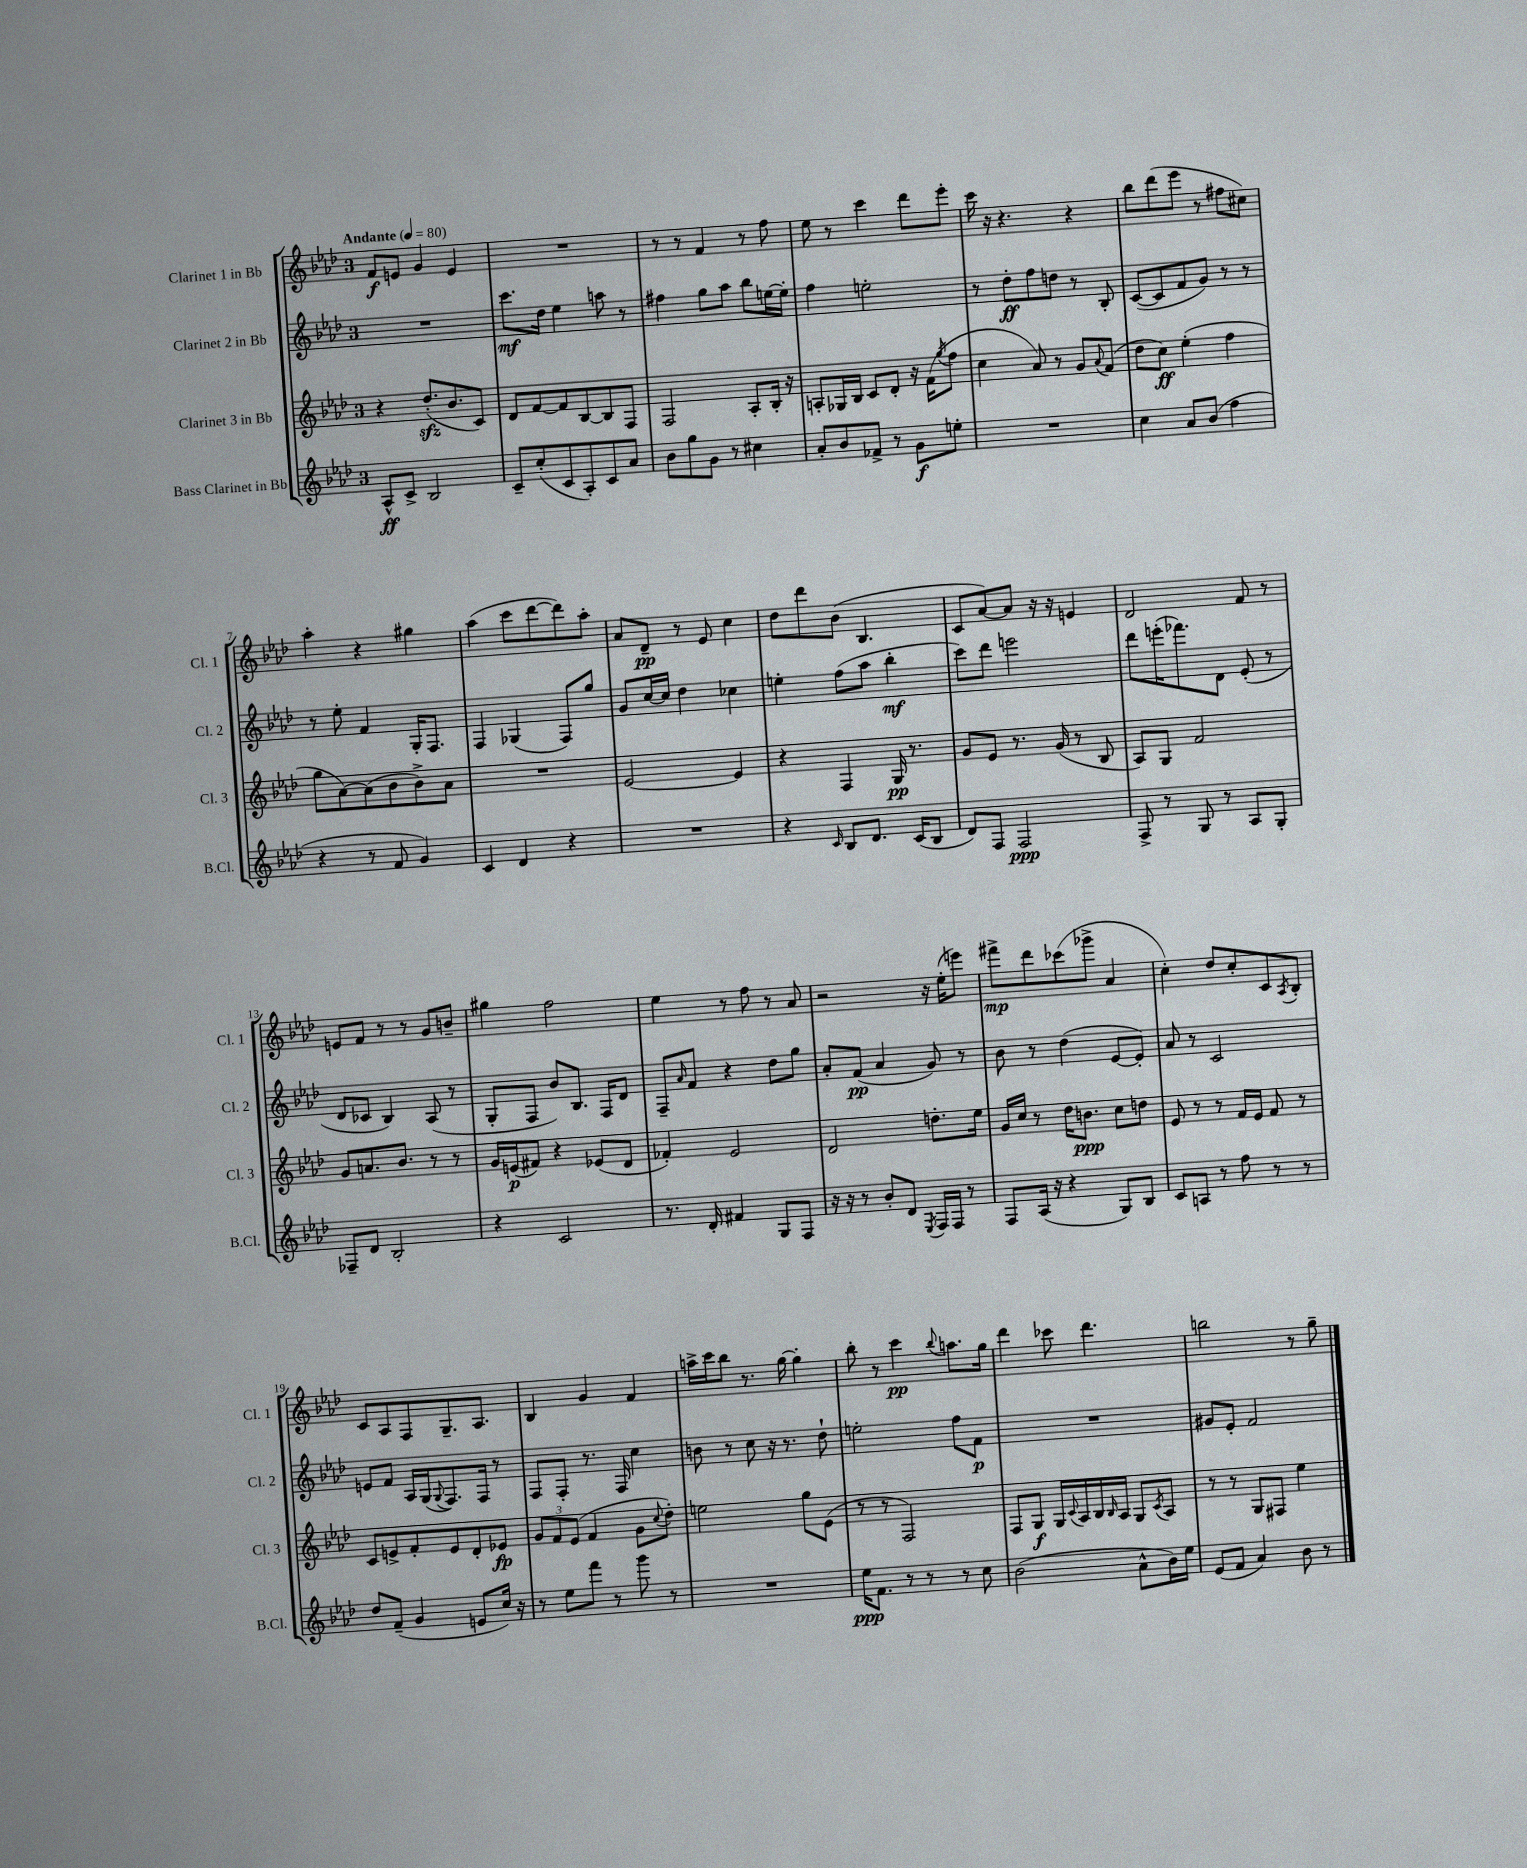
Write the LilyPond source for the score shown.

<<
\new StaffGroup <<
\new Staff = "s0" \with { instrumentName = "Clarinet 1 in Bb" shortInstrumentName = "Cl. 1" } {
    \clef treble \key aes \major \once \override Staff.TimeSignature.style = #'single-digit \time 3/4 \tempo "Andante" 4 = 80
    f'8\f e'8 g'4 e'4 |
    R2. |
    r8 r8 f'4 r8 f''8 |
    ees''8 r8 c'''4 des'''8 ees'''8-. |
    c'''16 r16 r4. r4 |
    bes''8 des'''8( ees'''8 r8 fis''8 cis''8) |
    aes''4-. r4 gis''4 |
    aes''4( c'''8 des'''8~ des'''8) aes''8-. |
    aes'8 des'8--\pp r8 ees'8 c''4 |
    des''8 des'''8 bes'8( bes4. |
    c'8 aes'8~) aes'8 r16 r16 e'4 |
    des'2 f'8 r8 |
    e'8 f'8 r8 r8 g'8 b'8-- |
    gis''4 f''2 |
    ees''4 r8 f''8 r8 aes'8 |
    r2 r16 ees''16-.( e'''8) |
    fis'''8->\mp des'''8 ces'''8( ges'''8-> aes'4 |
    c''4-.) des''8 c''8-. c'8 \acciaccatura { aes8 } bes8-. |
    c'8 aes8 f8 g8.-- aes8. |
    bes4 g'4 f'4 |
    a''16-> c'''16 bes''8 r8. g''16~ g''4-. |
    bes''8-. r8 c'''4\pp \appoggiatura { bes''8 } a''8. g''16 |
    des'''4 ces'''8 des'''4. |
    b''2 r8 g''8-- \bar "|." |
}
\new Staff = "s1" \with { instrumentName = "Clarinet 2 in Bb" shortInstrumentName = "Cl. 2" } {
    \clef treble \key aes \major \once \override Staff.TimeSignature.style = #'single-digit \time 3/4
    R2. |
    c'''8.\mf des''16 ees''4 a''8 r8 |
    fis''4 g''8 aes''8 bes''8 e''16~ e''16-. |
    f''4 e''2-. |
    r8 des''8-.\ff f''8 d''8 r8 bes8-. |
    c'8~( c'8 f'8 g'8) r8 r8 |
    r8 ees''8-. f'4 g16-. f8. |
    f4 ges4( f8) g''8 |
    g'8 c''16~ c''16 des''4 ces''4 |
    e''4-. f''8( aes''8 bes''4-.\mf |
    c'''8) des'''8 e'''2 |
    des'''8 e'''16-.( fes'''8.) des'8 ees'8-.( r8 |
    des'8 ces'8 bes4) aes8( r8 |
    g8-. f8 bes'8) bes8. f16 des'8 |
    f8-- \grace { aes'16 } f'8 r4 des''8 g''8 |
    aes'8-. f'8\pp( aes'4 g'8) r8 |
    bes'8 r8 des''4( ees'8~ ees'8-.) |
    aes'8 r8 c'2 |
    e'8 f'8 aes16 g16( \appoggiatura { g8 } f8.) f16 r8 |
    f8 f8-. r8. f16 c''4 |
    b'8 r8 c''8 r16 r8. des''8-! |
    e''2-. f''8 f'8\p |
    R2. |
    gis'8 ees'8-. f'2 \bar "|." |
}
\new Staff = "s2" \with { instrumentName = "Clarinet 3 in Bb" shortInstrumentName = "Cl. 3" } {
    \clef treble \key aes \major \once \override Staff.TimeSignature.style = #'single-digit \time 3/4
    r4 des''8.-.\sfz( bes'8. c'8) |
    des'8 f'8~ f'8 bes8~ bes8 f8 |
    f2 aes8-. bes16-. r16 |
    a8-. ges16 bes16 c'8 des'8-. r16 f'16( \acciaccatura { g''8 } f''8 |
    c''4 aes'8) r8 g'8 \appoggiatura { aes'8 } f'8( |
    des''8 c''8\ff) ees''4-.( f''4 |
    g''8 aes'8~) aes'8( bes'8 bes'8->) aes'8 |
    R2. |
    ees'2~ ees'4 |
    r4 f4 g16\pp r8. |
    g'8 ees'8 r8. g'16( r8 bes8 |
    aes8) g8 f'2 |
    g'8 a'8. bes'8. r8 r8 |
    g'16 e'16\p( fis'8) r4 ees'8( des'8 |
    fes'4-.) ees'2 |
    des'2 d''8.-. ees''16 |
    g'16 c''16 r8 des''16 b'8.\ppp c''8 d''8 |
    ees'8 r8 r8 f'16 ees'16 f'8 r8 |
    c'8 e'8-> f'8-. e'8 des'8-. ees'8\fp |
    \tuplet 3/2 { g'8 f'8 ees'8( } f'4 g'8 \appoggiatura { c''8 } des''8-.) |
    e''2 g''8 ees'8( |
    r8 r8 f2) |
    f8 g8\f g16 \appoggiatura { c'8 } aes16 bes16 \grace { bes16 } aes16 g8 \acciaccatura { c'8 } aes8 |
    r8 r8 g8 fis8 ees''4 \bar "|." |
}
\new Staff = "s3" \with { instrumentName = "Bass Clarinet in Bb" shortInstrumentName = "B.Cl." } {
    \clef treble \key aes \major \once \override Staff.TimeSignature.style = #'single-digit \time 3/4
    aes8-^\ff c'8-> bes2 |
    c'8-- c''8-.( c'8 aes8-.) c'8 aes'8 |
    bes'8 g''8 g'8 r8 cis''4 |
    aes'8-. bes'8 fes'8-> r8 g'8\f e''8-. |
    R2. |
    c''4 aes'8 bes'8( f''4 |
    r4 r8 f'8 g'4) |
    c'4 des'4 r4 |
    R2. |
    r4 \grace { c'16 } bes8 des'8. c'16( bes8 |
    des'8) f8 f2\ppp |
    f8-> r8 g8 r8 aes8 g8-. |
    fes8-- des'8 bes2-. |
    r4 c'2 |
    r8. des'16-. fis'4 g8 f8 |
    r16 r16 r8 bes'8-. des'8 \acciaccatura { ees8 } f16 f16 r8 |
    f8 aes16( r16 r4 g8) bes8 |
    c'8 a8 r8 f''8 r8 r8 |
    des''8 f'8--( g'4 e'8 c''16) r16 |
    r8 ees''8 f'''8 r8 g'''8 r8 |
    R2. |
    ees''16\ppp f'8. r8 r8 r8 c''8 |
    bes'2( aes'8-^ bes'16) ees''16 |
    ees'8( f'8 aes'4) bes'8 r8 \bar "|." |
}
>>
>>
